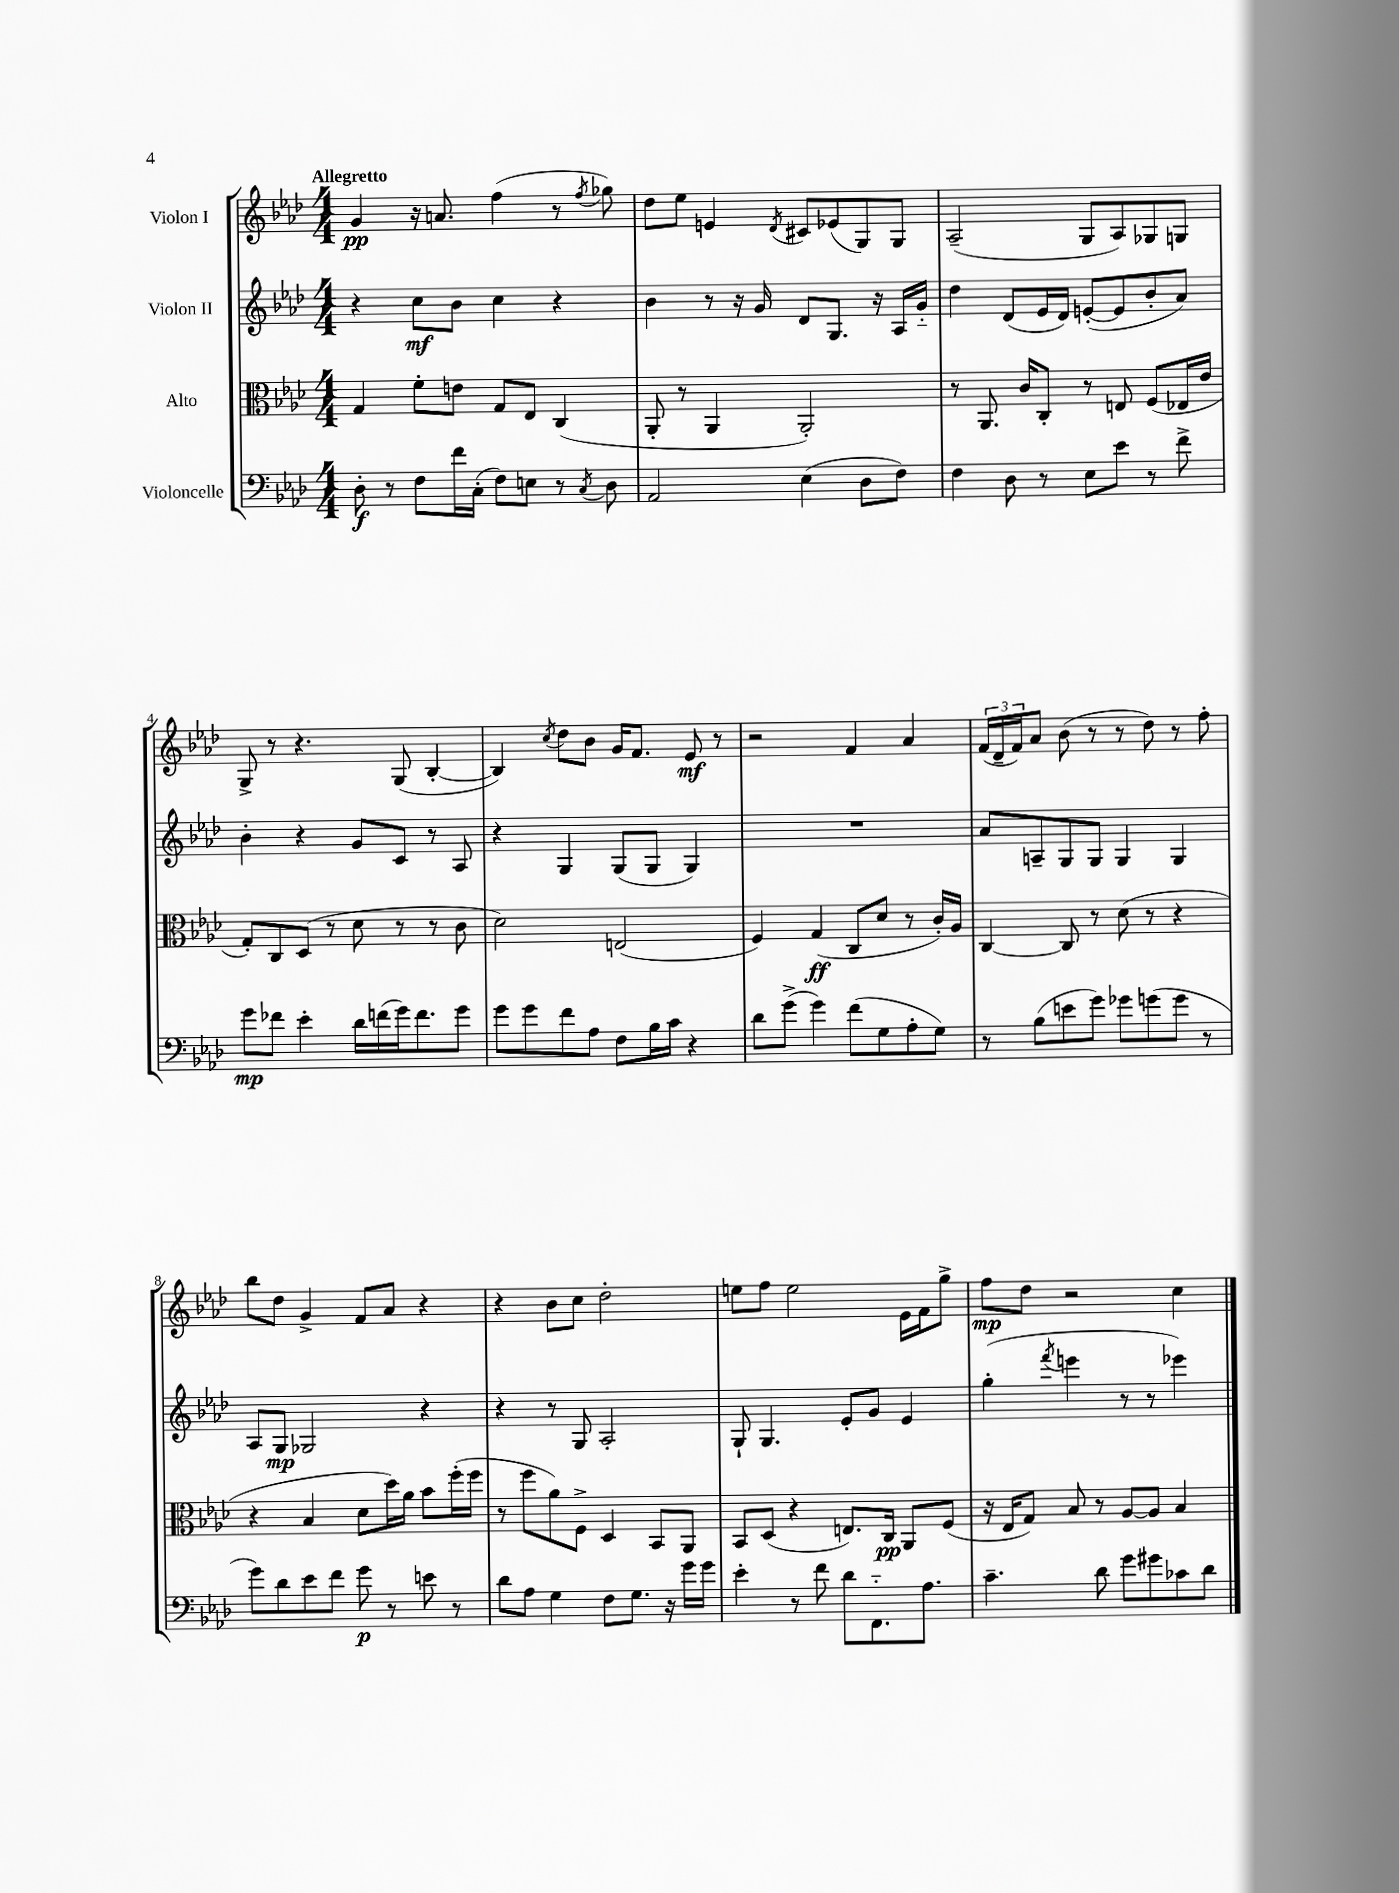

**kern	**kern	**kern	**kern
*staff4	*staff3	*staff2	*staff1
*clefF4	*clefC3	*clefG2	*clefG2
*k[b-e-a-d-]	*k[b-e-a-d-]	*k[b-e-a-d-]	*k[b-e-a-d-]
*M4/4	*M4/4	*M4/4	*M4/4
8D-'	4G	4r	4g
8r	.	.	.
8F	8f'	8cc	16r
.	.	.	8.a
16f	8e	8b-	.
(16C'	.	.	.
8F)	8G	4cc	(4ff
8E	8E-	.	.
8r	(4C	4r	8r
8qC	.	.	8qff
8D-	.	.	8gg-)
=	=	=	=
2AA-	8AA-'	4b-	8dd-
.	8r	.	8ee-
.	4AA-	8r	4e
.	.	16r	.
.	.	16g	.
.	.	.	8qd-
(4E-	2AA-')	8d-	8c#
.	.	8.G	(8e-
8D-	.	.	8G)
.	.	16r	.
8F)	.	16A-	8G
.	.	16g'~	.
=	=	=	=
4F	8r	4dd-	(2A-~
.	8.AA-	.	.
8D-	.	(8d-	.
.	16c	.	.
8r	8C'	16e-	.
.	.	16d-)	.
8E-	8r	([8e'	8G
8e-	8E	8e]	8A-)
8r	(8F	8b-'	8G-
8f^	16E-	8a-)	8G
.	16e-	.	.
=	=	=	=
8g	8G')	4b-'	8G^
8f-	8C	.	8r
4e-'	(8D-	4r	4.r
.	8r	.	.
16d-	8d-	8g	.
(16f	.	.	.
16g)	8r	8c	(8G
8.f	.	.	.
.	8r	8r	[4B-'
8g	8c	8A-	.
=	=	=	=
8g	2d-)	4r	4B-])
8g	.	.	.
.	.	.	8qcc
8f	.	4G	8dd-
8A-	.	.	8b-
8F	(2E	(8G	16g
.	.	.	8.f
16B-	.	8G	.
16c	.	.	.
4r	.	4G)	8e-
.	.	.	8r
=	=	=	=
8d-	4F)	1r	2r
(8g^	.	.	.
4g)	(4G	.	.
(8f	8C	.	4f
8G	8d-	.	.
8A-'	8r	.	4a-
8G)	16c')	.	.
.	16A-	.	.
=	=	=	=
8r	[4C	8a-	(24f
.	.	.	24d-~
.	.	.	24f)
(8B-	.	8A~	8a-
8e	8C]	8G	(8b-
8g)	8r	8G	8r
8g-	(8d-	4G	8r
(8g	8r	.	8dd-)
8g	4r	4G	8r
8r	.	.	8ff'
=	=	=	=
8g)	4r	8A-	8bb-
8d-	.	8G	8dd-
8e-	4B-	2G-	4g^
8f	.	.	.
8g	8d-	.	8f
8r	16dd-)	.	8a-
.	16a-	.	.
8e	8b-	4r	4r
8r	(16ff'	.	.
.	16ff	.	.
=	=	=	=
8d-	8r	4r	4r
8A-	8ff	.	.
4G	8a-)	8r	8b-
.	8F^	8G	8cc
8F	4D-	2A-'	2dd-'
8.G	.	.	.
.	8BB-	.	.
16r	.	.	.
16g	8AA-	.	.
16g	.	.	.
=	=	=	=
4e-'	8BB-	8G`	8ee
.	(8D-	4.G	8ff
8r	4r	.	2ee
8f	.	.	.
8d-	8.E)	8e-'	.
8.FF'~	.	8g	.
.	16C	.	.
.	8AA-	4e-	16e-
8.A-	.	.	16f
.	(8F	.	8gg^
=	=	=	=
4.c~	16r	(4gg'	8ff
.	16E-	.	.
.	8G)	.	8dd-
.	.	8qfff	.
.	8B-	4eee	2r
8d-	8r	.	.
8g	[8A-	8r	.
8g#	8A-]	8r	.
8c-	4B-	4eee-)	4cc
8d-	.	.	.
==	==	==	==
*-	*-	*-	*-
